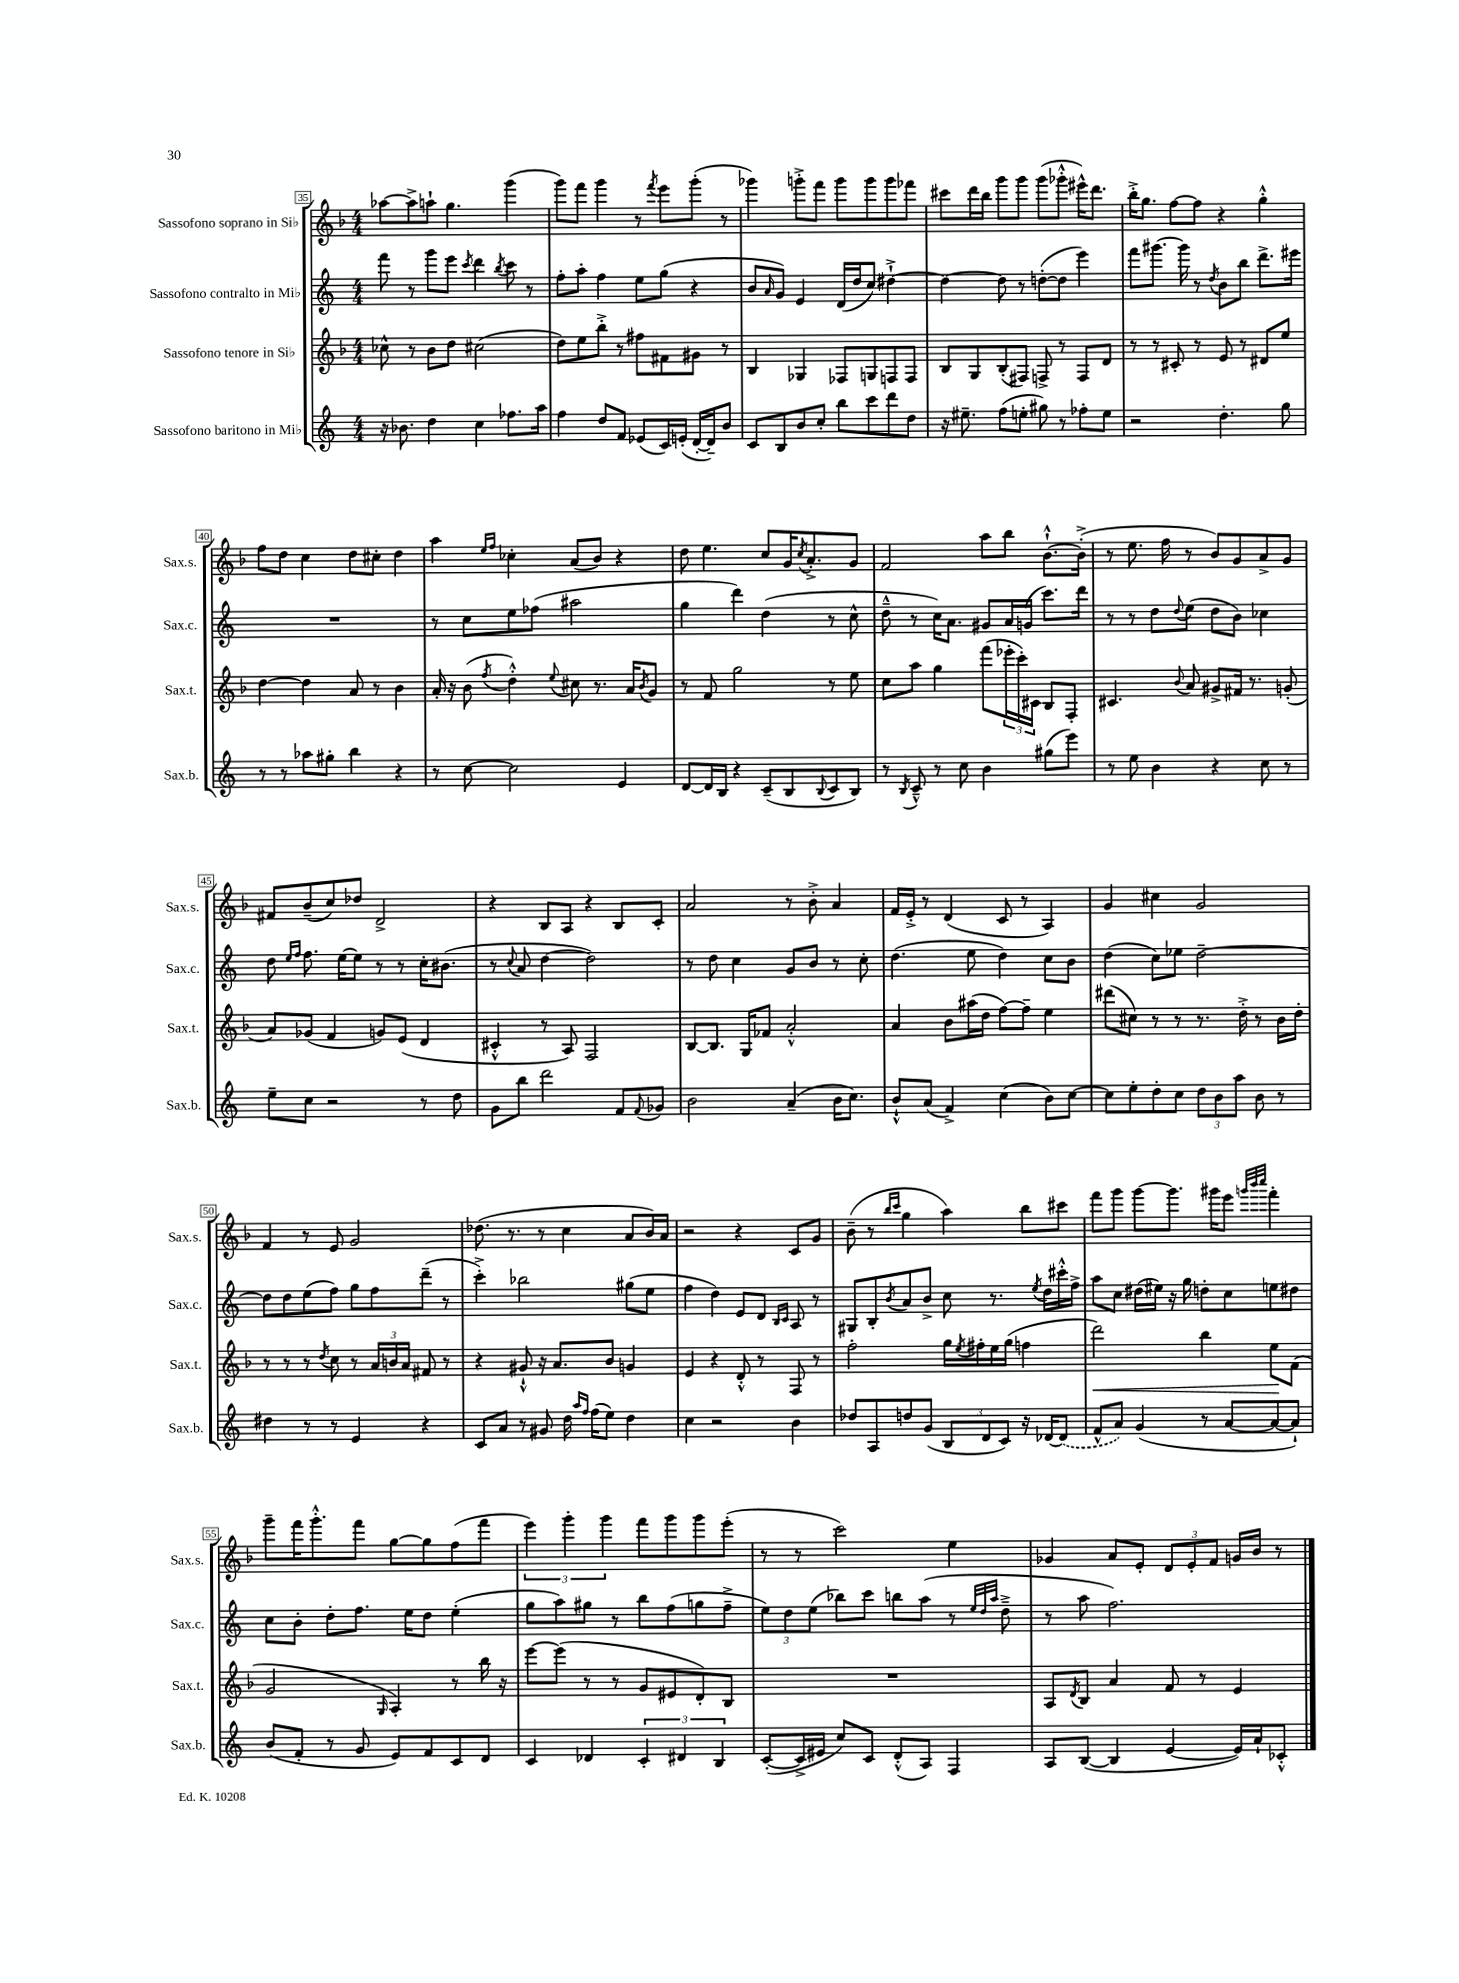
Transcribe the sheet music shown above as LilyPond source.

<<
\new StaffGroup <<
\new Staff = "s0" \with { instrumentName = "Sassofono soprano in Sib" shortInstrumentName = "Sax.s." } {
    \clef treble \key f \major \numericTimeSignature \time 4/4
    aes''8~ aes''8-> a''8-! g''4. g'''4( |
    g'''8) f'''8 g'''4 r8 \acciaccatura { f'''8 } e'''8 g'''8-.( r8 |
    ges'''4) g'''8-.-> f'''8 g'''8 g'''8 g'''8 fes'''8 |
    cis'''8 d'''16 bes''16 g'''8 g'''8 g'''8( ges'''8-.-^ eis'''16-^) d'''8. |
    bes''16-.-> g''8. f''8~ f''8 r4 g''4-.-^ |
    f''8 d''8 c''4 d''8 cis''8-. d''4 |
    a''4 \grace { e''16 f''16 } ces''4-. a'8( bes'8) r4 |
    d''8 e''4. c''8 g'16 \acciaccatura { c''8 } a'8.-.-> g'8 |
    f'2 a''8 bes''8 bes'8.~-!-^ bes'16-.->( |
    r8 e''8. f''16 r8 bes'8) g'8 a'8-> g'8 |
    fis'8 bes'8--( c''8) des''8 d'2-> |
    r4 bes8 a8 r4 bes8 c'8-. |
    a'2 r8 bes'8-.-> a'4 |
    f'16 e'16-.-> r8 d'4( c'8 r8 a4) |
    g'4 cis''4 g'2 |
    f'4 r8 e'8 g'2 |
    des''8.( r8. r8 c''4 a'8 bes'16) a'16 |
    r2 r4 c'8 g'8 |
    bes'8--( r8 \grace { bes''16 c'''16 } g''4 a''4) bes''8 cis'''8 |
    f'''8 g'''8 g'''8~ g'''8. gis'''16 e'''8 \grace { g'''32 bes'''32 c''''32 } f'''4-. |
    g'''8-- f'''16 g'''8.-.-^ f'''8 g''8~ g''8 f''8( f'''8 |
    \tuplet 3/2 { e'''4) g'''4-. g'''4 } f'''8 g'''8 g'''8 e'''8-.( |
    r8 r8 c'''2) e''4 |
    ges'4 a'8 e'8-. \tuplet 3/2 { d'8 e'8-. f'8 } g'16 bes'16 r8 \bar "|." |
}
\new Staff = "s1" \with { instrumentName = "Sassofono contralto in Mib" shortInstrumentName = "Sax.c." } {
    \clef treble \key c \major \numericTimeSignature \time 4/4
    f'''8 r8 g'''8 e'''8 \acciaccatura { c'''8 } d'''4 \acciaccatura { b''8 } c'''8 r8 |
    f''8-. a''8-. f''4 e''8 g''8( r4 |
    b'8 \grace { a'16 } g'8) e'4 d'16( d''16 c''8) dis''4~-!-> |
    dis''4~ dis''8 r8 d''8~-.( d''8 e'''4) |
    f'''8 gis'''8.~ gis'''16 r8 \acciaccatura { d''8 } b'8 b''8 d'''8.-> eis'''16 |
    R1 |
    r8 c''8 e''8 fes''8( ais''2 |
    g''4 d'''4) d''4( r8 c''8-^ |
    d''8---^ r8 c''16) a'8. gis'8 a'16 g'16( c'''8.) d'''16 |
    r8 r8 d''8 \appoggiatura { d''8 } e''8( d''8 b'8) ces''4 |
    d''8 \grace { e''16 f''16 } f''8. e''16~ e''8 r8 r8 c''16-. bis'8.( |
    r8 \appoggiatura { c''8 } a'8 d''4~ d''2) |
    r8 d''8 c''4 g'8 b'8 r8 c''8-. |
    d''4.( e''8 d''4) c''8 b'8 |
    d''4( c''8) ees''8 d''2~-- |
    d''8 d''8 e''8( f''8) g''8 f''8 d'''8--( r8 |
    c'''4-.->) bes''2 gis''8( e''8 |
    f''4 d''4) e'8 d'8 \grace { b16 c'16 } a8 r8 |
    gis8 b8-. \acciaccatura { b'8 } a'8 b'8-> c''8 r8. \acciaccatura { e''8 } d''16 cis'''16-.-^ f''16-> |
    a''8 c''8 dis''16( eis''16) r16 g''16 d''8-. c''8 e''8 dis''8 |
    c''8 b'8-. d''8-. f''8. e''16 d''8 e''4-.( |
    g''8 a''8) gis''8 r8 b''8 f''8( g''8 f''8---> |
    \tuplet 3/2 { e''8) d''8 e''8( } bes''8) c'''8 b''8 a''8( r8 \grace { e''32 d''32 a''32 } d''8---> |
    r8 a''8 f''2.) \bar "|." |
}
\new Staff = "s2" \with { instrumentName = "Sassofono tenore in Sib" shortInstrumentName = "Sax.t." } {
    \clef treble \key f \major \numericTimeSignature \time 4/4
    ces''8-^ r8 bes'8 d''8 cis''2( |
    d''8) e''8 bes''8-.-> r8 fis''8 fis'8 gis'8 r8 |
    bes4 ges4 fes8 g8 f8 f8 |
    bes8 g8 bes8-.( fis8) f8-> r8 f8 d'8 |
    r8 r8 cis'8-. r8 e'8 r8 dis'8 e''8 |
    d''4~ d''4 a'8 r8 bes'4 |
    a'16-. r16 bes'8( \acciaccatura { f''8 } d''4-.-^) \appoggiatura { e''8 } cis''8 r8. a'16 \acciaccatura { bes'8 } g'8 |
    r8 f'8 g''2 r8 e''8 |
    c''8 a''8 g''4 f'''8( \tuplet 3/2 { ees'''16-. c'''16-.) cis'16 } bes8 f8-. |
    cis'4. \appoggiatura { bes'8 } a'8 gis'8-> fis'16 r8. g'8-.( |
    a'8) ges'8( f'4 g'8) e'8( d'4 |
    cis'4-.-^ r8 a8) f2 |
    bes8~ bes8. g16 fes'8 a'2-.-^ |
    a'4 bes'8 ais''16( d''16 f''8~) f''8-- e''4 |
    dis'''8( cis''8) r8 r8 r8. d''16-.-> r8 bes'16 d''16-. |
    r8 r8 r8 \acciaccatura { d''8 } c''8 r8 \tuplet 3/2 { a'16 b'16 a'16 } fis'8 r8 |
    r4 gis'8-!-^ r16 a'8. bes'8 g'4 |
    e'4 r4 d'8-.-^ r8 f8 r8 |
    f''2-. g''16 \acciaccatura { e''8 } fis''16-. e''16 g''16( f''4 |
    d'''2\<) bes''4 e''8\! f'8( |
    g'2 \grace { g16 } a4-.) r8 bes''16 r16 |
    e'''8~ e'''8( r8 r8 g'8 eis'8 d'8-.) bes8 |
    R1 |
    a8 \acciaccatura { d'8 } bes8 a'4 f'8 r8 e'4 \bar "|." |
}
\new Staff = "s3" \with { instrumentName = "Sassofono baritono in Mib" shortInstrumentName = "Sax.b." } {
    \clef treble \key c \major \numericTimeSignature \time 4/4
    r16 bes'8. d''4 c''4 fes''8. a''16 |
    f''4 d''8 f'8 ees'8( c'16) e'16-.( d'16~-. d'16--) b'8 |
    c'8 b8 b'8 c''8-. b''8 c'''8 d'''8 d''8 |
    r16 eis''8.-- f''8( e''8-. gis''8) r8 fes''8-. e''8 |
    r2 d''4.-. g''8 |
    r8 r8 aes''8 gis''8-. b''4 r4 |
    r8 c''8~ c''2 e'4 |
    d'8~ d'16 b16 r4 c'8--( b8 \appoggiatura { b8 } c'8 b8) |
    r8 \acciaccatura { b8 } c'8---^ r8 c''8 b'4 gis''8( e'''8) |
    r8 e''8 b'4 r4 c''8 r8 |
    e''8-- c''8 r2 r8 d''8 |
    g'8 b''8 d'''2 f'8 \appoggiatura { f'8 } ges'8 |
    b'2 a'4--( b'16 c''8.) |
    b'8-!-^ a'8( f'4->) c''4( b'8) c''8~ |
    c''8 e''8-. d''8-. c''8 \tuplet 3/2 { d''8 b'8 a''8 } b'8 r8 |
    dis''4 r8 r8 e'4 r4 |
    c'8 a'8 r8 gis'8 d''16 \grace { a''16 f''16 } f''16( e''8) d''4 |
    c''4 r2 b'4 |
    des''8 a8 d''8 g'8( \tuplet 3/2 { b8 d'8 c'8) } r16 des'16~ \once \slurDashed des'8( |
    f'8-^ a'8) g'4( r8 a'8~ a'8~ a'8-!) |
    b'8( f'8-. r8 g'8 e'8) f'8 c'8 d'8 |
    c'4 des'4 \tuplet 3/2 { c'4-. dis'4 b4 } |
    c'8~-.( c'16-> eis'16 c''8) c'8 d'8-.-^( a8) f4 |
    a8 b8~( b4 e'4~ e'16) a'16-! ces'8-.-^ \bar "|." |
}
>>
>>
\layout { \context { \Score currentBarNumber = #35 \override BarNumber.stencil = #(make-stencil-boxer 0.1 0.3 ly:text-interface::print) } }
